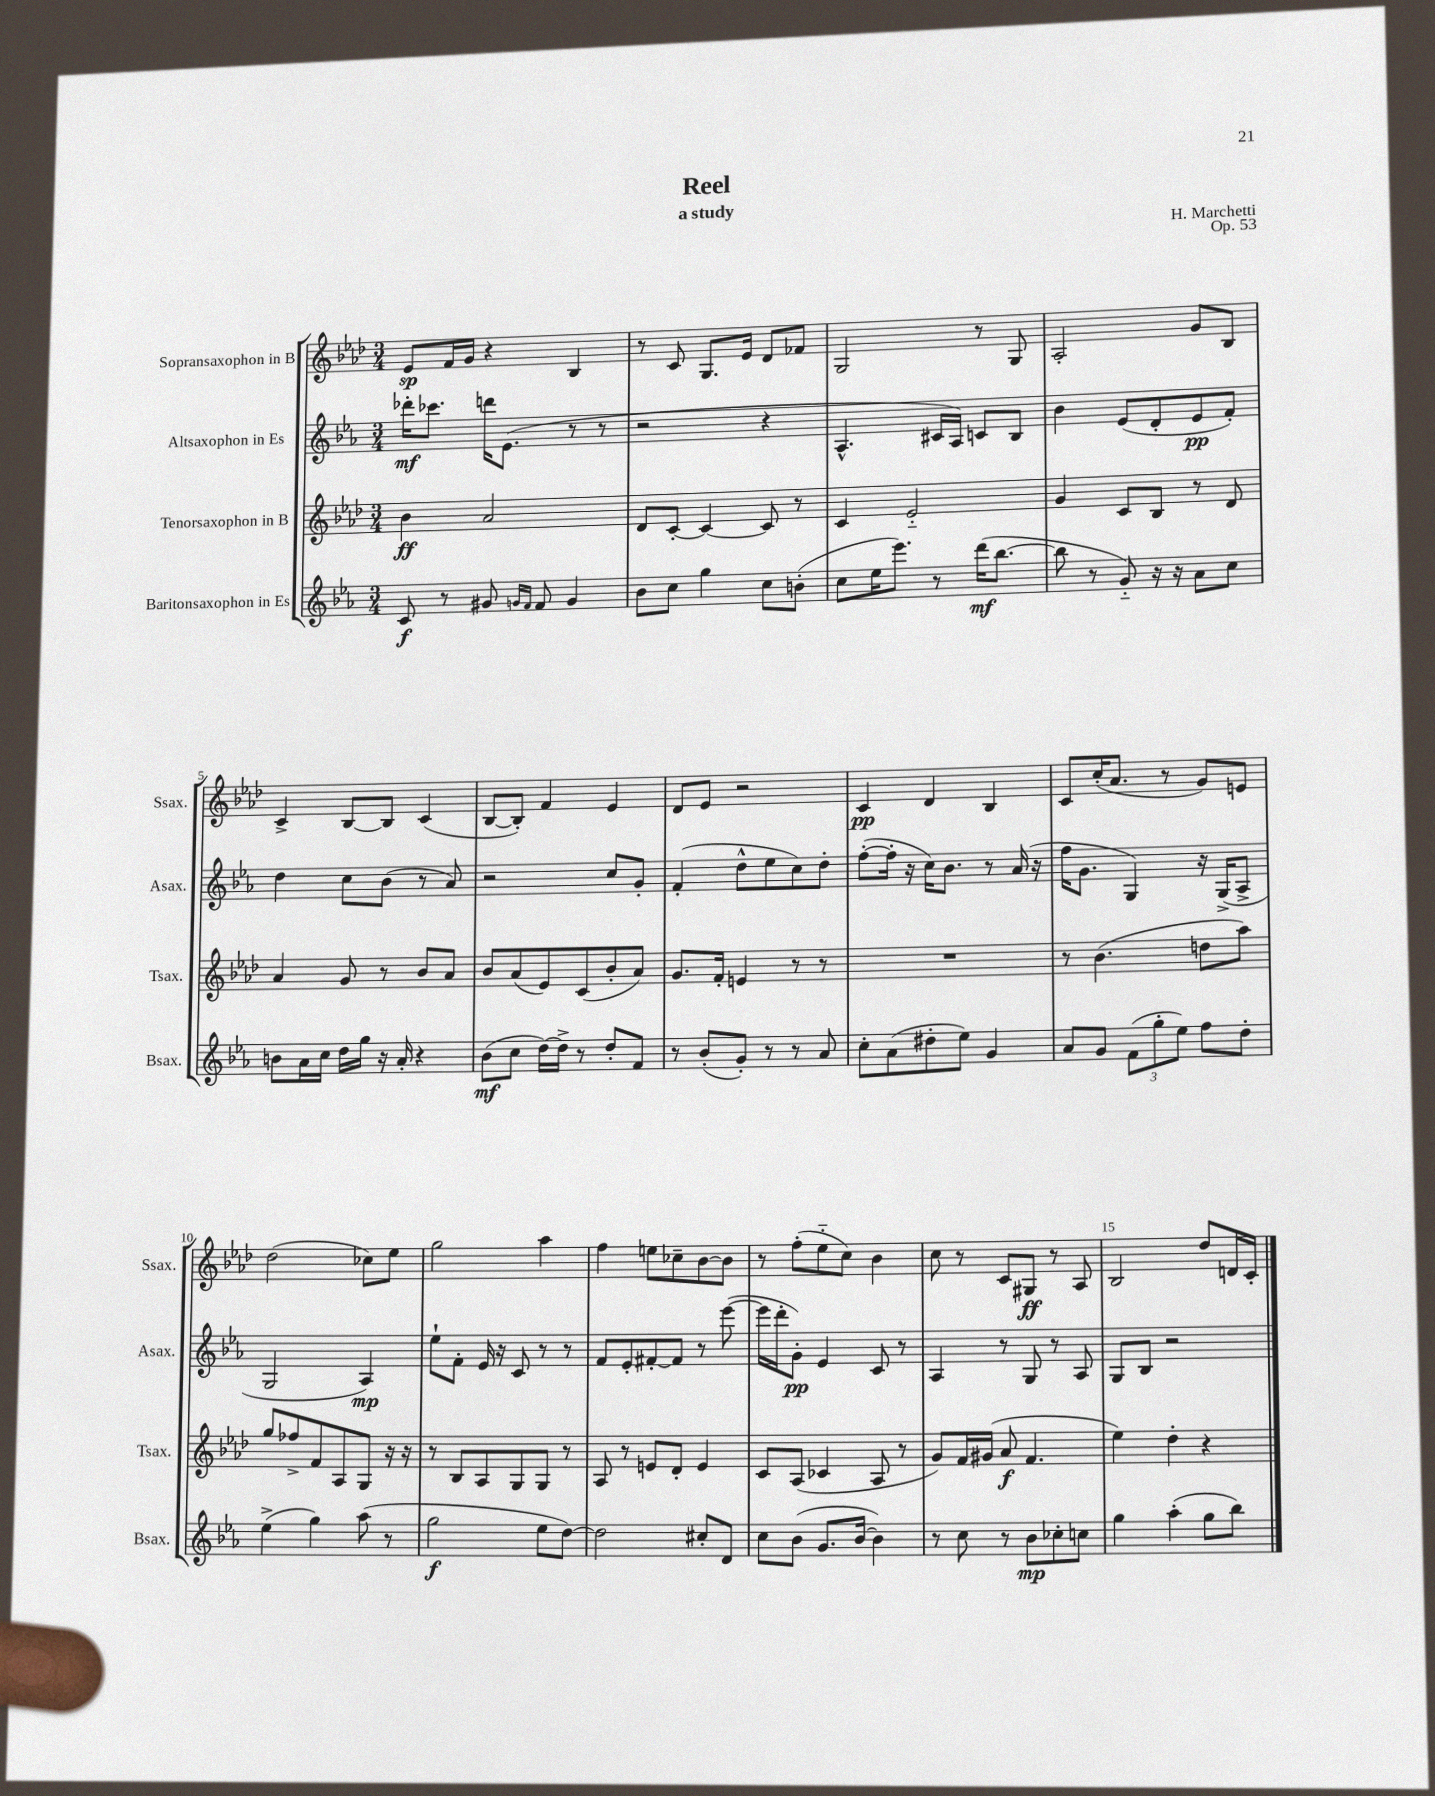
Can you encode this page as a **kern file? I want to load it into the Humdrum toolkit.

**kern	**kern	**kern	**kern
*staff4	*staff3	*staff2	*staff1
*clefG2	*clefG2	*clefG2	*clefG2
*k[b-e-a-]	*k[b-e-a-d-]	*k[b-e-a-]	*k[b-e-a-d-]
*M3/4	*M3/4	*M3/4	*M3/4
8c	4b-	16ddd-'	8e-
.	.	8.ccc-	.
8r	.	.	16f
.	.	.	16g
8g#	2a-	16ddd	4r
.	.	(8.e-	.
16qqg	.	.	.
16qqf	.	.	.
8f	.	.	.
4g	.	8r	4B-
.	.	8r	.
=	=	=	=
8b-	8d-	2r	8r
8cc	[8c'	.	8c
4gg	4c_	.	8.G
.	.	.	16e-
8cc	8c]	4r	8d-
(8b'	8r	.	8f-
=	=	=	=
8cc	4c	4.A-^^	2G
16ee-	.	.	.
8.eee-)	.	.	.
.	2e-'~	.	.
8r	.	16c#	.
.	.	16A-)	.
(16ddd	.	8c	8r
[8.bb-	.	.	.
.	.	8B-	8G
=	=	=	=
8bb-]	4g	4b-	2A-'
8r	.	.	.
8g'~)	8c	(8e-	.
16r	8B-	8d'	.
16r	.	.	.
8a-	8r	8e-	8g
8cc	8d-	8f')	8B-
=	=	=	=
8b	4a-	4dd	4c^
16a-	.	.	.
16cc	.	.	.
16dd	8g	8cc	[8B-
16gg	.	.	.
16r	8r	(8b-	8B-]
16a-'	.	.	.
4r	8b-	8r	(4c
.	8a-	8a-)	.
=	=	=	=
(8b-	8b-	2r	[8B-
8cc	(8a-	.	8B-'])
[16dd)	8e-)	.	4f
16dd^]	.	.	.
8r	(8c	.	.
8dd'	8b-'	8cc	4e-
8f	8a-)	8g'	.
=	=	=	=
8r	8.g	(4f'	8d-
(8b-'	.	.	8e-
.	16f'	.	.
8g')	4e	8dd^^	2r
8r	.	8ee-	.
8r	8r	8cc)	.
8a-	8r	8dd'	.
=	=	=	=
8cc'	2.r	([8ff'	4c
(8a-	.	16ff']	.
.	.	16r	.
8dd#'	.	16cc)	4d-
.	.	8.b-	.
8ee-)	.	.	.
4g	.	8r	4B-
.	.	(16a-	.
.	.	16r	.
=	=	=	=
8a-	8r	16ff	8c
.	.	8.g	.
8g	(4.b-	.	(16cc'
.	.	.	8.a-
(12f	.	4G)	.
12gg'	.	.	.
.	.	.	8r
12ee-)	.	.	.
8ff	8dd	16r	8g)
.	.	(16G^	.
8dd'	8aa-)	8A-^	8e
=	=	=	=
(4ee-^	8gg	2G	(2dd-
.	8ff-^	.	.
4gg)	8f	.	.
.	8A-	.	.
(8aa-	8G	4A-)	8cc-)
8r	16r	.	8ee-
.	16r	.	.
=	=	=	=
2gg	8r	8ee-`	2gg
.	8B-	8f'	.
.	8A-	16e-	.
.	.	16r	.
.	8G	8c	.
8ee-	8G	8r	4aa-
[8dd)	8r	8r	.
=	=	=	=
2dd]	8A-	8f	4ff
.	8r	8e-'	.
.	8e	[8f#'	8ee
.	8d-'	8f#]	8cc-~
8cc#'	4e	8r	[8b-
8d	.	([8eee-	8b-]
=	=	=	=
8cc	8c	16eee-]	8r
.	.	16ddd'	.
(8b-	(8A-	8g')	(8ff'
8.g	4c-	4e-	8ee-'~
.	.	.	8cc)
[16b-	.	.	.
4b-])	8A-	8c	4b-
.	8r	8r	.
=	=	=	=
8r	8g)	4A-	8cc
8cc	16f	.	8r
.	(16g#	.	.
8r	8a-	8r	8c
8b-	4.f	8G	8G#
8cc-'	.	8r	8r
8cc	.	8A-	8A-
=	=	=	=
4gg	4ee-)	8G	2B-
.	.	8B-	.
(4aa-'	4dd-'	2r	.
8gg	4r	.	8dd-
8bb-)	.	.	16d
.	.	.	16c'
==	==	==	==
*-	*-	*-	*-
